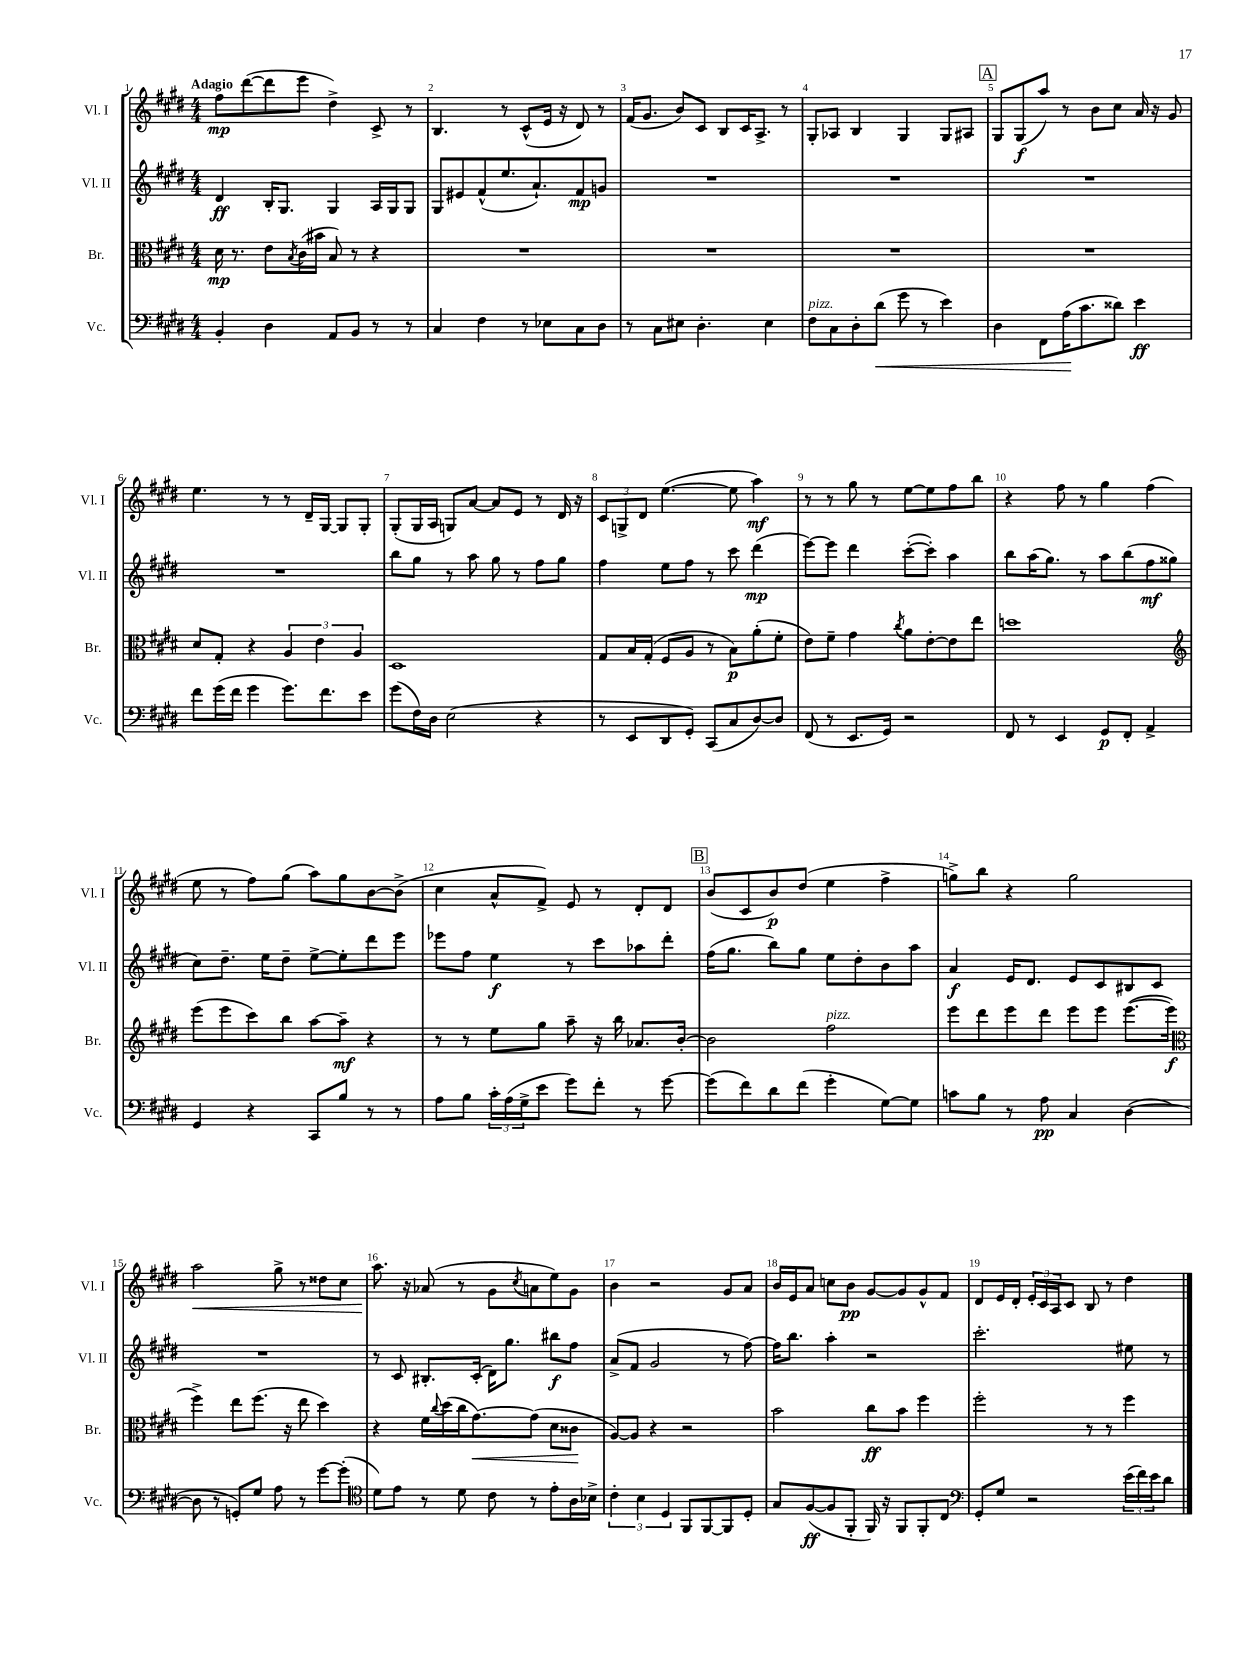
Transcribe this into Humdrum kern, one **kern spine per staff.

**kern	**kern	**kern	**kern
*staff4	*staff3	*staff2	*staff1
*clefF4	*clefC3	*clefG2	*clefG2
*k[f#c#g#d#]	*k[f#c#g#d#]	*k[f#c#g#d#]	*k[f#c#g#d#]
*M4/4	*M4/4	*M4/4	*M4/4
4BB'	16d#	4d#	8ff#
.	8.r	.	.
.	.	.	([8ddd#
4D#	8e	16B'	8ddd#]
.	.	8.G#	.
.	8qB	.	.
.	(16c#	.	8eee
.	16b#	.	.
8AA	8B)	4G#	4dd#^)
8BB	8r	.	.
8r	4r	16A	8c#^
.	.	16G#	.
8r	.	8G#	8r
=	=	=	=
4C#	1r	8G#	4.B
.	.	8e#	.
4F#	.	(8f#^^	.
.	.	8.ee	8r
8r	.	.	(8c#^^
.	.	8.a`)	.
8E-	.	.	16e
.	.	.	16r
8C#	.	8f#	8d#)
8D#	.	8g	8r
=	=	=	=
8r	1r	1r	(16f#
.	.	.	8.g#
8C#	.	.	.
8E#	.	.	8b)
4.D#'	.	.	8c#
.	.	.	8B
.	.	.	16c#
.	.	.	8.A^
4E#	.	.	.
.	.	.	8r
=	=	=	=
8F#	1r	1r	8G#'
8C#	.	.	8A-
8D#'	.	.	4B
(8d#	.	.	.
8g#	.	.	4G#
8r	.	.	.
4e)	.	.	8G#
.	.	.	8A#
=	=	=	=
4D#	1r	1r	8G#
.	.	.	(8G#
8FF#	.	.	8aa)
(16A	.	.	8r
8.c#	.	.	.
.	.	.	8b
8d##)	.	.	8cc#
4e	.	.	16a
.	.	.	16r
.	.	.	8g#
=	=	=	=
8f#	8d#	1r	4.ee
(16g#	8G#'	.	.
16f#	.	.	.
4g#	4r	.	.
.	.	.	8r
8.g#)	6A	.	8r
.	.	.	16d#~
.	6e	.	.
8.f#	.	.	[16G#
.	.	.	8G#]
.	6A	.	.
8e	.	.	8G#'
=	=	=	=
(8g#	1D#	8bb	(8G#'
16F#)	.	8gg#	16G#
16D#	.	.	16A
(2E	.	8r	8G)
.	.	8aa	[8a
.	.	8gg#	8a]
.	.	8r	8e
4r	.	8ff#	8r
.	.	8gg#	16d#
.	.	.	16r
=	=	=	=
8r	8G#	4ff#	12c#
.	.	.	12G^
8EE	16B	.	.
.	.	.	12d#
.	(16G#'	.	.
8DD#	8F#	8ee	([4.ee
8GG#')	8A	8ff#	.
(8CC#	8r	8r	.
8C#	8B)	8ccc#	8ee]
[8D#)	(8a'	(4ddd#	4aa)
8D#]	8f#'	.	.
=	=	=	=
(8FF#	8e)	[8eee)	8r
8r	8f#~	8eee]	8r
8.EE	4g#	4ddd#	8gg#
.	.	.	8r
16GG#)	.	.	.
.	8qcc#	.	.
2r	8a	([8ccc#'	[8ee
.	[8e'	8ccc#'])	8ee]
.	8e]	4aa	8ff#
.	8ee	.	8bb
=	=	=	=
8FF#	1dd	8bb	4r
8r	.	(16aa	.
.	.	8.gg#)	.
4EE	.	.	8ff#
.	.	8r	8r
8GG#	.	8aa	4gg#
8FF#'	.	(8bb	.
4AA^	.	8ff#	(4ff#
.	.	8gg##	.
=	=	=	=
*	*clefG2	*	*
4GG#	(8eee	8cc#)	8ee
.	8eee	8.dd#~	8r
4r	8ccc#)	.	8ff#)
.	.	16ee	.
.	8bb	8dd#~	(8gg#
8CC#	[8aa	[8ee^	8aa)
8B	8aa~]	8ee']	8gg#
8r	4r	8ddd#	[8b
8r	.	8eee	(8b^]
=	=	=	=
8A	8r	8eee-	4cc#
8B	8r	8ff#	.
24c#'	8ee	4ee	8a^^
(24A	.	.	.
24G#^	.	.	.
8e	8gg#	.	8f#^)
8g#)	8aa~	8r	8e
8f#'	16r	8ccc#	8r
.	16bb	.	.
8r	8.a-	8aa-	8d#'
[8g#	.	8ddd#'	8d#
.	[16b'	.	.
=	=	=	=
(8g#]	2b]	(16ff#	(8b
.	.	8.gg#	.
8f#)	.	.	8c#
8d#	.	8bb)	8b)
(8f#	.	8gg#	(8dd#
4g#'	2ff#	8ee	4ee
.	.	8dd#'	.
[8G#)	.	8b	4ff#^
8G#]	.	8aa	.
=	=	=	=
8c	8eee	4a	8gg^)
8B	8ddd#	.	8bb
8r	8eee	16e	4r
.	.	8.d#	.
8A	8ddd#	.	.
4C#	8eee	8e	2gg
.	8eee	8c#	.
([4D#	([8.eee	8B#	.
.	.	8c#	.
.	16eee]	.	.
=	=	=	=
*	*clefC3	*	*
8D#]	4ff#^)	1r	2aa
8r	.	.	.
8GG')	8ee	.	.
8G#	(8.ff#	.	.
8A	.	.	8gg#^
.	16r	.	.
8r	8ee	.	8r
[8g#	4dd#)	.	8dd##
(8g#']	.	.	8cc#
=	=	=	=
*clefC4	*	*	*
8d#)	4r	8r	8.aa
8e	.	8c#	.
.	.	.	16r
8r	16f#	8.B#'	(8a-
.	8qqcc#	.	.
.	(16dd#	.	.
8d#	16cc#	.	8r
.	[8.g#)	(16c#'	.
8c#	.	16d#)	8g#
.	.	8.gg#	.
.	.	.	8qcc#
8r	(8g#]	.	8a
8e'	8d#	8bb#	8ee)
16A	8c##	8ff#	8g#
16B-^	.	.	.
=	=	=	=
6c#'	[8A)	(8a^	4b
.	8A]	8f#	.
6B	.	.	.
.	4r	2g#	2r
6D#	.	.	.
8FF#	2r	.	.
[8FF#	.	.	.
8FF#]	.	8r	8g#
8D#'	.	[8ff#)	8a
=	=	=	=
8G#	2b	16ff#]	16b
.	.	8.bb	16e
([8F#	.	.	8a
8F#]	.	4aa'	8cc
8FF#'	.	.	8b
16FF#)	8cc#	2r	[8g#
16r	.	.	.
8FF#	8b	.	8g#]
8FF#'	4ff#	.	8g#^^
8C#	.	.	8f#
=	=	=	=
*clefF4	*	*	*
8GG#'	2ff#'	2.ccc#'	8d#
8G#	.	.	16e
.	.	.	16d#'
2r	.	.	24e'
.	.	.	24c#
.	.	.	24A
.	.	.	8c#
.	8r	.	8B
.	8r	.	8r
(24e	4ff#	8ee#	4dd#
24f#)	.	.	.
24e	.	.	.
8d#	.	8r	.
==	==	==	==
*-	*-	*-	*-
